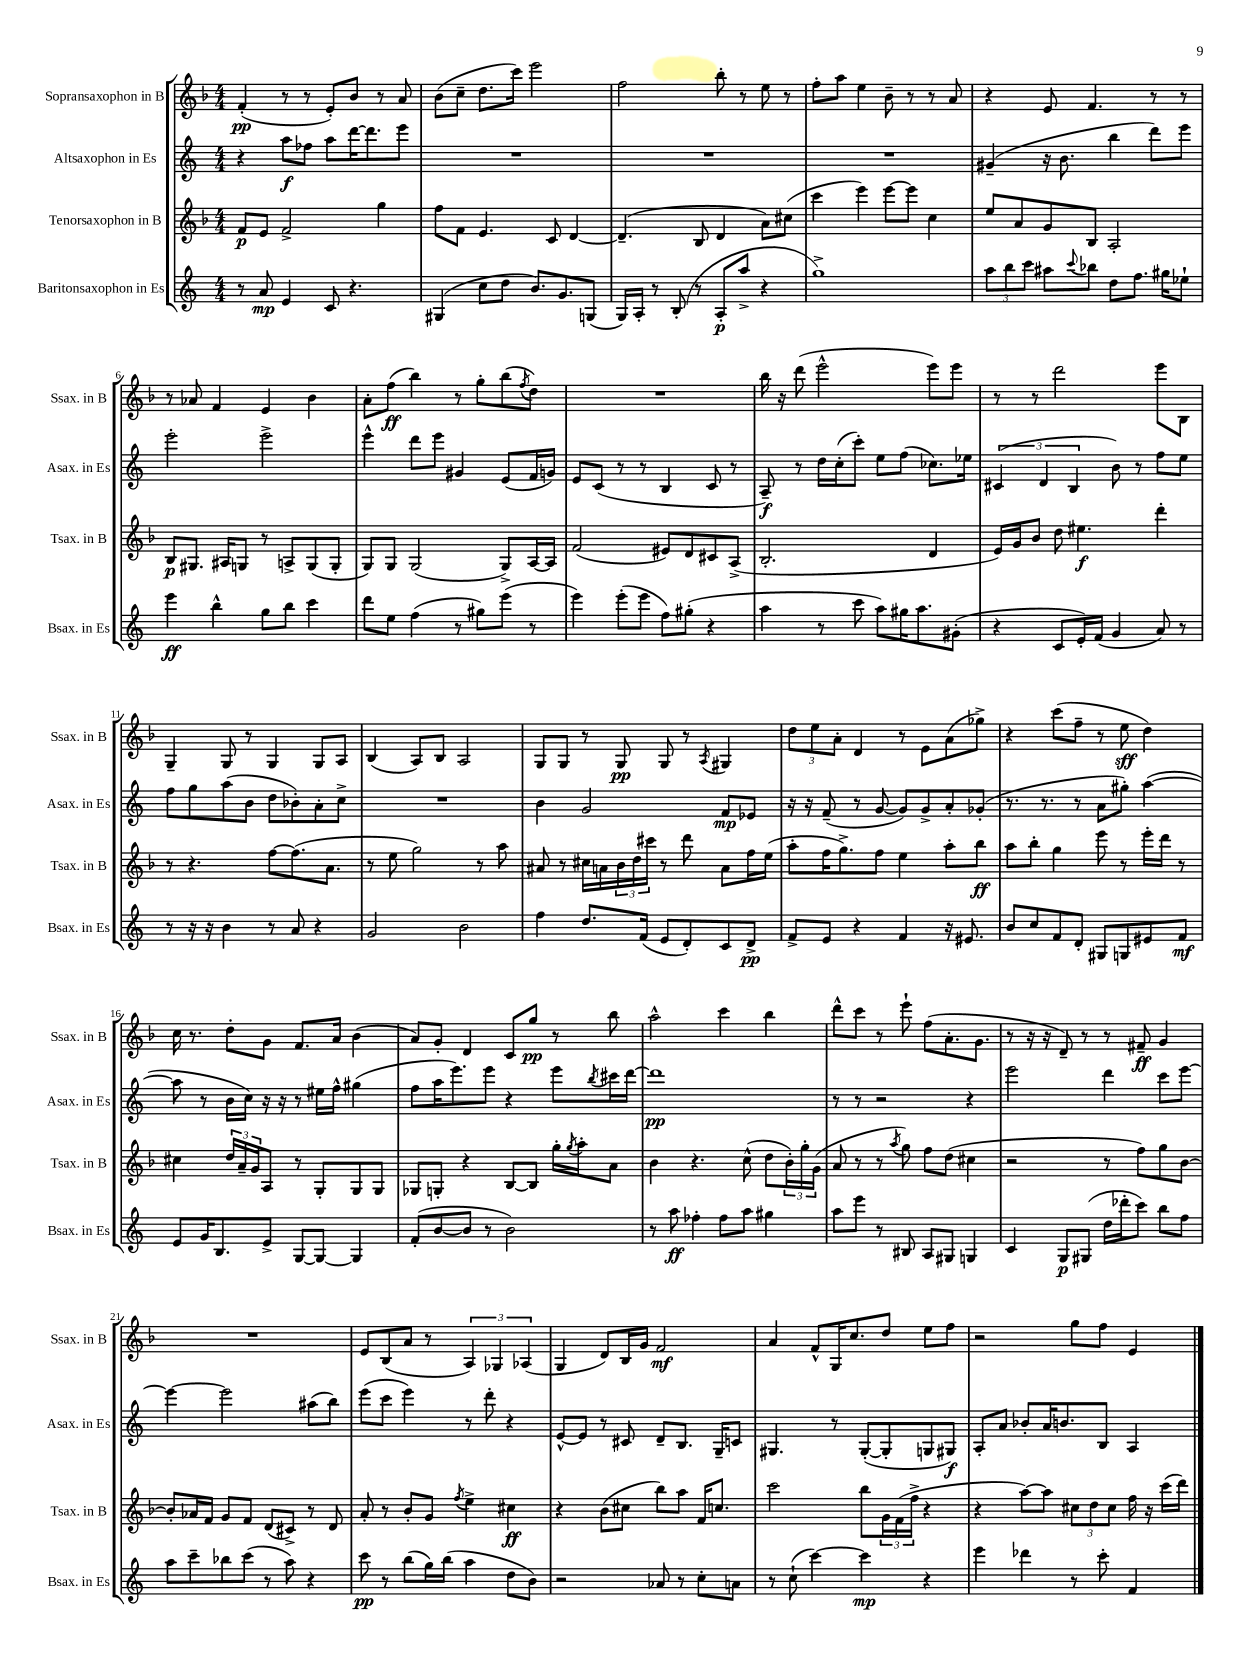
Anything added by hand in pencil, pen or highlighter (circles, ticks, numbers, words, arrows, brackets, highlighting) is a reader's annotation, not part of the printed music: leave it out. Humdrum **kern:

**kern	**dynam	**kern	**dynam	**kern	**dynam	**kern	**dynam
*part4	*part4	*part3	*part3	*part2	*part2	*part1	*part1
*staff4	*staff4	*staff3	*staff3	*staff2	*staff2	*staff1	*staff1
*I"Baritonsaxophon in Es	*	*I"Tenorsaxophon in B	*	*I"Altsaxophon in Es	*	*I"Sopransaxophon in B	*
*I'Bsax. in Es	*	*I'Tsax. in B	*	*I'Asax. in Es	*	*I'Ssax. in B	*
*clefG2	*	*clefG2	*	*clefG2	*	*clefG2	*
*k[]	*	*k[b-]	*	*k[]	*	*k[b-]	*
*M4/4	*	*M4/4	*	*M4/4	*	*M4/4	*
=1	=1	=1	=1	=1	=1	=1	=1
8r	.	8f/L	p	4r	.	(4f'/	pp
8a/	mp	8e/J	.	.	.	.	.
4e/	.	2f^/	.	8aa\L	f	8r	.
.	.	.	.	8ff-X\J	.	8r	.
8c/	.	.	.	8aa\L	.	8e'/L)	.
4.r	.	.	.	[16ddd\K	.	8b-/J	.
.	.	.	.	8.ddd\]	.	.	.
.	.	4gg\	.	.	.	8r	.
.	.	.	.	8eee\J	.	8a/	.
=2	=2	=2	=2	=2	=2	=2	=2
(4G#X/	.	8ff\L	.	1r	.	(8b-\L	.
.	.	8f\J	.	.	.	8cc~\J	.
8cc\L	.	4.e/	.	.	.	8.dd\L	.
8dd\J	.	.	.	.	.	.	.
.	.	.	.	.	.	16ccc\Jk)	.
8.b/L)	.	.	.	.	.	2eee\	.
.	.	8c/	.	.	.	.	.
8.g/	.	.	.	.	.	.	.
.	.	[4d/	.	.	.	.	.
(8Gn/J	.	.	.	.	.	.	.
=3	=3	=3	=3	=3	=3	=3	=3
16G/LL)	.	(4.d~/]	.	1r	.	2ff\	.
16A'/JJ	.	.	.	.	.	.	.
8r	.	.	.	.	.	.	.
(8B'/	.	.	.	.	.	.	.
8r	.	8B-/	.	.	.	.	.
8A'/L	p	4d/	.	.	.	8bb-'\	.
8aa^/J	.	.	.	.	.	8r	.
4r	.	8a\L)	.	.	.	8ee\	.
.	.	(8cc#X\J	.	.	.	8r	.
=4	=4	=4	=4	=4	=4	=4	=4
1gg^)	.	4ccc\	.	1r	.	8ff'\L	.
.	.	.	.	.	.	8aa\J	.
.	.	4eee\)	.	.	.	4ee\	.
.	.	[8eee\L	.	.	.	8b-~\	.
.	.	8eee\J]	.	.	.	8r	.
.	.	4cc\	.	.	.	8r	.
.	.	.	.	.	.	8a/	.
=5	=5	=5	=5	=5	=5	=5	=5
12aa\L	.	8ee/L	.	(4g#X~/	.	4r	.
12bb\	.	.	.	.	.	.	.
.	.	8a/	.	.	.	.	.
12ccc\J	.	.	.	.	.	.	.
8aa#X\L	.	8g/	.	16r	.	8e/	.
.	.	.	.	8.b\	.	.	.
8qqccc/	.	.	.	.	.	.	.
8bb-X\J	.	8B-/J	.	.	.	4.f/	.
8dd\L	.	2A'/	.	4bb\	.	.	.
8.ff\J	.	.	.	.	.	.	.
.	.	.	.	8ddd\L)	.	8r	.
16gg#X\KL	.	.	.	.	.	.	.
8ee-X`\J	.	.	.	8eee\J	.	8r	.
!!LO:LB:g=z
=6	=6	=6	=6	=6	=6	=6	=6
4eee\	ff	8B-/L	p	2eee'\	.	8r	.
.	.	8.G#X/J	.	.	.	8a-X/	.
4bb^^\	.	.	.	.	.	4f/	.
.	.	16A#X/KL	.	.	.	.	.
.	.	8Gn/J	.	.	.	.	.
8gg\L	.	8r	.	2eee^\	.	4e/	.
8bb\J	.	8An^/L	.	.	.	.	.
4ccc\	.	(8G/	.	.	.	4b-\	.
.	.	8G'/J	.	.	.	.	.
=7	=7	=7	=7	=7	=7	=7	=7
8ddd\L	.	8G/L)	.	4eee^^\	.	8a'\L	.
8ee\J	.	8G/J	.	.	.	(8ff\J	ff
(4ff\	.	(2G/	.	8ddd\L	.	4bb-\)	.
.	.	.	.	8eee\J	.	.	.
8r	.	.	.	4g#X/	.	8r	.
8gg#X\L)	.	.	.	.	.	8gg'\L	.
(8eee\J	.	8G^/L)	.	(8e/L	.	(8bb-\	.
.	.	.	.	.	.	8qff/	.
8r	.	[16A/L	.	16f/L	.	8dd\J)	.
.	.	16A/JJ]	.	16gn/JJ)	.	.	.
=8	=8	=8	=8	=8	=8	=8	=8
4eee\)	.	(2f/	.	8e/L	.	1r	.
.	.	.	.	(8c/J	.	.	.
(8eee'\L	.	.	.	8r	.	.	.
8eee\J	.	.	.	8r	.	.	.
8ff\L)	.	8e#X/L)	.	4B/	.	.	.
(8gg#X'\J	.	8d/	.	.	.	.	.
4r	.	8c#X/	.	8c/	.	.	.
.	.	(8A^/J	.	8r	.	.	.
=9	=9	=9	=9	=9	=9	=9	=9
4aa\	.	2.B-'/	.	8A~/)	f	16bb-\	.
.	.	.	.	.	.	16r	.
.	.	.	.	8r	.	(8ddd\	.
8r	.	.	.	16dd\LL	.	2eee^^\	.
.	.	.	.	(16cc'\J	.	.	.
8ccc\	.	.	.	8ccc'\J)	.	.	.
8aa\L)	.	.	.	8ee\L	.	.	.
16gg#X\K	.	.	.	(8ff\J	.	.	.
8.aa\	.	.	.	.	.	.	.
.	.	4d/	.	8.cc-X\L)	.	8eee\L)	.
(8g#X'\J	.	.	.	.	.	8eee\J	.
.	.	.	.	16ee-X\Jk	.	.	.
=10	=10	=10	=10	=10	=10	=10	=10
4r	.	16e/LL)	.	(6c#X/	.	8r	.
.	.	16g/J	.	.	.	.	.
.	.	8b-/J	.	.	.	8r	.
.	.	.	.	6d/	.	.	.
8c/L	.	8dd\	.	.	.	2ddd\	.
.	.	.	.	6B/	.	.	.
16e'/L)	.	4.ee#X\	f	.	.	.	.
(16f/JJ	.	.	.	.	.	.	.
4g/	.	.	.	8b\)	.	.	.
.	.	.	.	8r	.	.	.
8a/)	.	4ddd'\	.	8ff\L	.	8eee\L	.
8r	.	.	.	8ee\J	.	8B-\J	.
!!LO:LB:g=z
=11	=11	=11	=11	=11	=11	=11	=11
8r	.	8r	.	8ff\L	.	4G~/	.
16r	.	4.r	.	8gg\	.	.	.
16r	.	.	.	.	.	.	.
4b\	.	.	.	(8aa\	.	8G/	.
.	.	.	.	8b\J	.	8r	.
8r	.	[8ff\L	.	8dd\L	.	4G/	.
8a/	.	(8.ff\]	.	8b-X'\)	.	.	.
4r	.	.	.	8a'\	.	8G/L	.
.	.	8.a\J	.	.	.	.	.
.	.	.	.	8cc^\J	.	8A/J	.
=12	=12	=12	=12	=12	=12	=12	=12
2g/	.	8r	.	1r	.	(4B-/	.
.	.	8ee\	.	.	.	.	.
.	.	2gg\)	.	.	.	8A/L)	.
.	.	.	.	.	.	8B-/J	.
2b\	.	.	.	.	.	2A/	.
.	.	8r	.	.	.	.	.
.	.	8aa\	.	.	.	.	.
=13	=13	=13	=13	=13	=13	=13	=13
4ff\	.	8a#X/	.	4b\	.	8G/L	.
.	.	8r	.	.	.	8G/J	.
8.dd/L	.	16cc#X\LL	.	2g/	.	8r	.
.	.	16an\	.	.	.	.	.
.	.	24b-\	.	.	.	8G/	pp
.	.	24dd\	.	.	.	.	.
(16f/Jk	.	.	.	.	.	.	.
.	.	24ccc#X\JJ	.	.	.	.	.
8e/L	.	8r	.	.	.	8G/	.
8d'/)	.	8ddd\	.	.	.	8r	.
.	.	.	.	.	.	8qA/	.
8c/	.	8a\L	.	8f/L	mp	4G#X/	.
8d^/J	pp	16ff\L	.	8e-X/J	.	.	.
.	.	(16ee\JJ	.	.	.	.	.
=14	=14	=14	=14	=14	=14	=14	=14
8f^/L	.	8aa'\L	.	16r	.	12dd\L	.
.	.	.	.	16r	.	.	.
.	.	.	.	.	.	12ee\	.
8e/J	.	16ff\K	.	(8f~/	.	.	.
.	.	.	.	.	.	12a'\J	.
.	.	8.gg^\)	.	.	.	.	.
4r	.	.	.	8r	.	4d/	.
.	.	8ff\J	.	[8g/	.	.	.
4f/	.	4ee\	.	8g/L])	.	8r	.
.	.	.	.	8g^/	.	8e\L	.
16r	.	8aa'\L	.	8a'/	.	(8a\	.
8.e#X/	.	.	.	.	.	.	.
.	.	8bb-\J	ff	(8g-X'/J	.	8gg-X^\J)	.
=15	=15	=15	=15	=15	=15	=15	=15
8b/L	.	8aa\L	.	8.r	.	4r	.
8cc/	.	8bb-'\J	.	.	.	.	.
.	.	.	.	8.r	.	.	.
8f/	.	4gg\	.	.	.	(8ccc\L	.
8d'/J	.	.	.	8r	.	8ff~\J	.
8G#X/L	.	8eee\	.	8a\L	.	8r	.
8Gn/	.	8r	.	8gg#X'\J)	.	8ee\	sff
8e#X/	.	16eee'\LL	.	([4aa\	.	4dd\)	.
.	.	16ddd\JJ	.	.	.	.	.
8f/J	mf	8r	.	.	.	.	.
!!LO:LB:g=z
=16	=16	=16	=16	=16	=16	=16	=16
8e/L	.	4cc#X\	.	8aa\]	.	16cc\	.
.	.	.	.	.	.	8.r	.
16g/K	.	.	.	8r	.	.	.
8.B/	.	.	.	.	.	.	.
.	.	24dd/LL	.	16b\LL	.	8dd'\L	.
.	.	24a~/	.	.	.	.	.
.	.	.	.	16cc\JJ)	.	.	.
.	.	24g/J	.	.	.	.	.
8e^/J	.	8A/J	.	16r	.	8g\J	.
.	.	.	.	16r	.	.	.
[8G/L	.	8r	.	8r	.	8.f/L	.
8G/J_	.	8G'/L	.	16ee#X\LL	.	.	.
.	.	.	.	16ff^^\JJ	.	16a/Jk	.
4G/]	.	8G/	.	(4gg#X\	.	(4b-\	.
.	.	8G/J	.	.	.	.	.
=17	=17	=17	=17	=17	=17	=17	=17
(8f'/L	.	8G-X/L	.	8ff\L	.	8a/L)	.
[8b/	.	8Gn'/J	.	16aa\K	.	8g'/J	.
.	.	.	.	8.eee\)	.	.	.
8b/J]	.	4r	.	.	.	4d/	.
8r	.	.	.	8eee\J	.	.	.
2b\)	.	[8B-/L	.	4r	.	8c/L	.
.	.	8B-/J]	.	.	.	8gg/J	pp
.	.	16gg'\LL	.	8eee\L	.	8r	.
.	.	8qgg/	.	.	.	.	.
.	.	16aa'\J	.	.	.	.	.
.	.	.	.	8qbb/	.	.	.
.	.	8a\J	.	16ccc#X\L	.	8bb-\	.
.	.	.	.	[16ddd\JJ	.	.	.
=18	=18	=18	=18	=18	=18	=18	=18
8r	.	4b-\	.	1ddd]	pp	2aa^^\	.
8aa\	ff	.	.	.	.	.	.
4ff-X'\	.	4.r	.	.	.	.	.
8ff-\L	.	.	.	.	.	4ccc\	.
8aa\J	.	(8cc^^\	.	.	.	.	.
4gg#X\	.	8dd\L	.	.	.	4bb-\	.
.	.	24b-'\L)	.	.	.	.	.
.	.	24gg'\	.	.	.	.	.
.	.	(24g\JJ	.	.	.	.	.
=19	=19	=19	=19	=19	=19	=19	=19
8aa\L	.	8a/	.	8r	.	8ddd^^\L	.
8eee\J	.	8r	.	8r	.	8ccc\J	.
8r	.	8r	.	2r	.	8r	.
.	.	8qaa/	.	.	.	.	.
8B#X/	.	8gg\)	.	.	.	8eee`\	.
8A/L	.	8ff\L	.	.	.	(8ff\L	.
8G#X/J	.	(8dd\J	.	.	.	8.a'\	.
4Gn/	.	4cc#X\	.	4r	.	.	.
.	.	.	.	.	.	8.g\J	.
=20	=20	=20	=20	=20	=20	=20	=20
4c/	.	2r	.	2eee\	.	8r	.
.	.	.	.	.	.	16r	.
.	.	.	.	.	.	16r	.
8G/L	p	.	.	.	.	8d~/)	.
(8G#X/J	.	.	.	.	.	8r	.
16dd\LL	.	8r	.	4ddd\	.	8r	.
16ddd-X'\J	.	.	.	.	.	.	.
8ccc\J)	.	8ff\L)	.	.	.	8f#X~/	ff
8bb\L	.	8gg\	.	8ccc\L	.	4g/	.
8ff\J	.	[8b-\J	.	[8eee\J	.	.	.
!!LO:LB:g=z
=21	=21	=21	=21	=21	=21	=21	=21
8aa\L	.	8b-'/L]	.	4eee\_	.	1r	.
8ccc~\	.	16a-X/L	.	.	.	.	.
.	.	16f/JJ	.	.	.	.	.
8bb-X\	.	8g/L	.	2eee\]	.	.	.
(8ccc\J	.	8f/J	.	.	.	.	.
8r	.	(8d/L	.	.	.	.	.
8aa\)	.	8c#X^/J)	.	.	.	.	.
4r	.	8r	.	(8aa#X\L	.	.	.
.	.	8d/	.	8bb\J)	.	.	.
=22	=22	=22	=22	=22	=22	=22	=22
8ccc\	pp	8a'/	.	(8eee\L	.	8e/L	.
8r	.	8r	.	8ccc\J	.	(8B-/	.
(8bb\L	.	8b-'/L	.	4eee\)	.	8a/J	.
16gg\L)	.	8g/J	.	.	.	8r	.
(16bb\JJ	.	.	.	.	.	.	.
.	.	8qff/	.	.	.	.	.
4aa\	.	4ee^\	.	8r	.	6A/)	.
.	.	.	.	8ddd'\	.	.	.
.	.	.	.	.	.	6G-X/	.
8dd\L	.	4cc#X\	ff	4r	.	.	.
.	.	.	.	.	.	(6A-X/	.
8b\J)	.	.	.	.	.	.	.
=23	=23	=23	=23	=23	=23	=23	=23
2r	.	4r	.	[8e^^/L	.	4G/	.
.	.	.	.	8e/J]	.	.	.
.	.	(8b-\L	.	8r	.	8d/L)	.
.	.	8cc#X\J	.	8c#X/	.	16B-/L	.
.	.	.	.	.	.	16g/JJ	.
8a-X/	.	8bb-\L)	.	8d~/L	.	2f/	mf
8r	.	8aa\J	.	8.B/J	.	.	.
8cc'\L	.	16f/KL	.	.	.	.	.
.	.	8.ccn/J	.	16G~/KL	.	.	.
8an\J	.	.	.	8cn/J	.	.	.
=24	=24	=24	=24	=24	=24	=24	=24
8r	.	2ccc\	.	4.G#X/	.	4a/	.
(8cc`\	.	.	.	.	.	.	.
[4ccc\)	.	.	.	.	.	8f^^/L	.
.	.	.	.	8r	.	16G/K	.
.	.	.	.	.	.	8.cc/	.
4ccc\]	mp	8bb-\L	.	([8G#'/L	.	.	.
.	.	24g\L	.	8G#'/]	.	8dd/J	.
.	.	(24f\	.	.	.	.	.
.	.	24ff^\JJ	.	.	.	.	.
4r	.	4r	.	8Gn/	.	8ee\L	.
.	.	.	.	8G#X/J)	f	8ff\J	.
=25	=25	=25	=25	=25	=25	=25	=25
4eee\	.	4r	.	8A'/L	.	2r	.
.	.	.	.	8a/J	.	.	.
4ddd-X\	.	[8aa\L)	.	8b-X'/L	.	.	.
.	.	8aa\J]	.	16a/K	.	.	.
.	.	.	.	8.bn/	.	.	.
8r	.	12cc#X\L	.	.	.	8gg\L	.
.	.	12dd\	.	.	.	.	.
8ccc'\	.	.	.	8B/J	.	8ff\J	.
.	.	12cc#\J	.	.	.	.	.
4f/	.	16ff\	.	4A/	.	4e/	.
.	.	16r	.	.	.	.	.
.	.	(16ccc\LL	.	.	.	.	.
.	.	16ddd\JJ)	.	.	.	.	.
==	==	==	==	==	==	==	==
*-	*-	*-	*-	*-	*-	*-	*-
